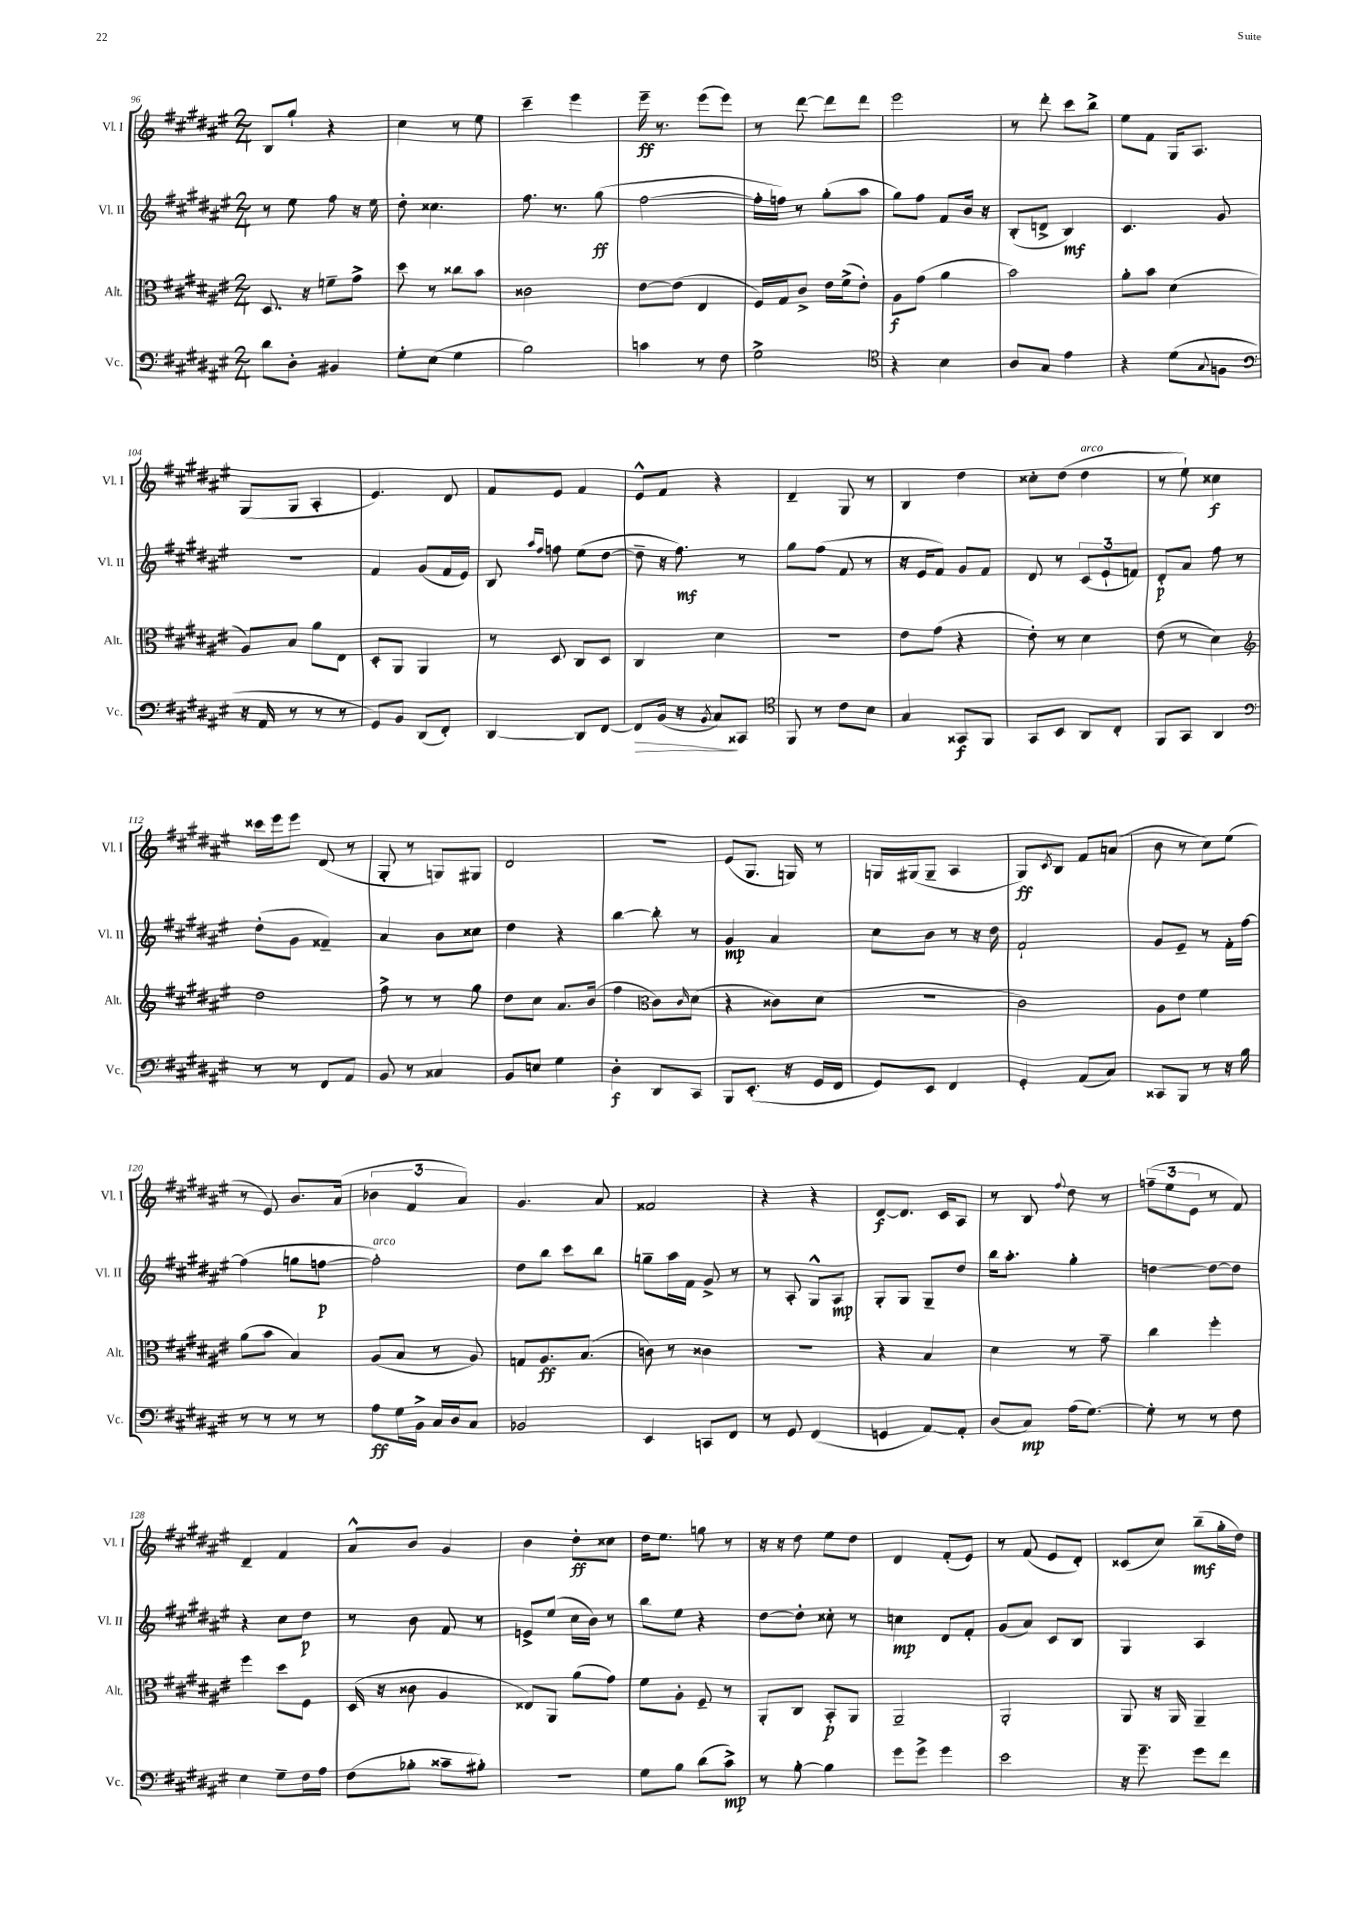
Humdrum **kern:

**kern	**kern	**kern	**kern
*staff4	*staff3	*staff2	*staff1
*clefF4	*clefC3	*clefG2	*clefG2
*k[f#c#g#d#a#e#]	*k[f#c#g#d#a#e#]	*k[f#c#g#d#a#e#]	*k[f#c#g#d#a#e#]
*M2/4	*M2/4	*M2/4	*M2/4
8d#\L	8.D#/	8r	8B/L
8D#'\J	.	8ee#\	8gg#`/J
.	16r	.	.
4BB#/	8f~\L	8ff#\	4r
.	8g#^\J	16r	.
.	.	16ee#\	.
=	=	=	=
8G#'\L	8dd#\	8dd#'\	4cc#\
(8E#\J	8r	4.cc##\	.
4G#\	8cc##\L	.	8r
.	8b\J	.	8ee#\
=	=	=	=
2B\)	2c##\	8.ff#\	4ccc#~\
.	.	8.r	.
.	.	.	4eee#\
.	.	(8gg#\	.
=	=	=	=
4c\	[8e#\L	[2ff#\	16eee#~\
.	.	.	8.r
.	(8e#\]J	.	.
8r	4E#/	.	(8eee#\L
8F#\	.	.	8eee#\J)
=	=	=	=
2G#^\	16F#/LL)	16ff#'\]LL	8r
.	16G#/J	16ff\JJ)	.
.	8c#^/J	8r	[8ddd#\
.	16e#\LL	(8gg#'\L	8ddd#\]L
.	(16f#^\J	.	.
.	8e#'\J)	8aa#\J	8ddd#\J
=	=	=	=
*clefC4	*	*	*
4r	8A#\L	8gg#\L)	2eee#\
.	(8g#\J	8ff#\J	.
4B\	4a#\	8f#/L	.
.	.	16b/Jk	.
.	.	16r	.
=	=	=	=
8A#/L	2b\)	(8B'/L	8r
8G#/J	.	8d^/J	8ddd#'\
4e#\	.	4B/)	8ccc#\L
.	.	.	8bb^\J
=	=	=	=
4r	8a#'\L	4.c#/	8ee#\L
.	8b\J	.	8f#\J
(8d#\L	(4d#\	.	16G#/LK
.	.	.	8.A#/J
8qqG#/	.	.	.
8F\J	.	8g#/	.
=	=	=	=
*clefF4	*	*	*
16r	8A#/L)	2r	(8G#/L
16AA#/	.	.	.
8r	8B/J	.	8G#/J
8r	8a#\L	.	4A#'/
8r	8E#\J	.	.
=	=	=	=
8GG#/L)	8D#'/L	4f#/	4.e#/)
8BB/J	8AA#/J	.	.
(8DD#/L	4AA#/	(8g#/L	.
8FF#'/J)	.	16f#/L	8d#/
.	.	16e#/JJ)	.
=	=	=	=
[4DD#/	8r	8B/	8f#/L
.	.	16qqaa#/LL	.
.	.	16qqff#/JJ	.
.	8D#/	8ff\	8e#/J
8DD#/]L	8C#/L	(8ee#\L	4f#/
[8FF#/J	8D#/J	[8dd#\J	.
=	=	=	=
8FF#/]L	4C#/	8dd#~\]	8e#^^/L
(16BB/Jk	.	16r	8f#/J
16r	.	8.ff#\)	.
8qBB/	.	.	.
8C#/L)	4d#\	.	4r
8CC##/J	.	8r	.
=	=	=	=
*clefC4	*	*	*
8FF#/	2r	8gg#\L	4d#~/
8r	.	(8ff#\J	.
8c#\L	.	8f#/	8G#/
8B\J	.	8r	8r
=	=	=	=
4G#/	8e#\L	16r	4B/
.	.	16e#/LK	.
.	(8g#\J	8f#/J)	.
8GG##/L	4r	8g#/L	4dd#\
8FF#/J	.	8f#/J	.
=	=	=	=
8GG#/L	8e#'\)	8d#/	8cc##'\L
8BB/J	8r	8r	(8dd#\J
8AA#/L	4d#\	(12c#/L	4dd#\
.	.	12e#`/	.
8C#'/J	.	.	.
.	.	12f/J)	.
=	=	=	=
8FF#/L	(8e#\	8d#'/L	8r
8GG#/J	8r	8a#/J	8ee#`\)
4AA#/	4d#\)	8ff#\	4cc##\
.	.	8r	.
=	=	=	=
*clefF4	*clefG2	*	*
8r	2dd#\	(8dd#'\L	16ccc##\LL
.	.	.	16eee#\J
8r	.	8g#\J	8eee#\J
8FF#/L	.	4f##~/)	(8d#/
8AA#/J	.	.	8r
=	=	=	=
8BB/	8ff#^\	4a#/	8G#'/
8r	8r	.	8r
4C##/	8r	8b\L	8G/L)
.	8gg#\	8cc##\J	8G#/J
=	=	=	=
8BB/L	8dd#\L	4dd#\	2d#/
8E/J	8cc#\J	.	.
4G#\	8.a#/L	4r	.
.	(16b/Jk	.	.
=	=	=	=
4D#'\	4ff#\	[4bb\	2r
*	*clefC3	*	*
8DD#/L	8c#\L)	8bb'\]	.
.	16qqc#/	.	.
8CC#/J	(8d#\J	8r	.
=	=	=	=
8BBB/L	4r	4g#/	(8e#/L
(8.EE#'/J	.	.	8.G#/J
.	8c##\L)	4a#/	.
16r	.	.	16G/)
16GG#/LL	(8d#\J	.	8r
16FF#/JJ	.	.	.
=	=	=	=
8GG#/L)	2r	8cc#\L	16G/LL
.	.	.	(16G#/J
8EE#/J	.	8b\J	8G#~/J
4FF#/	.	8r	4A#/
.	.	16r	.
.	.	16dd#\	.
=	=	=	=
4GG#'/	2c#\)	2f#`/	8G#/L)
.	.	.	8qc#/
.	.	.	8B/J
(8AA#/L	.	.	8f#/L
8C#/J)	.	.	(8a/J
=	=	=	=
8CC##/L	8A#\L	8g#/L	8b\
8BBB/J	8e#\J	8e#~/J	8r
8r	4f#\	8r	8cc#\L)
16r	.	16f#'\LL	(8ee#\J
16B\	.	[16ff#\JJ	.
=	=	=	=
8r	(8a#\L	(4ff#\]	8r
8r	8b\J	.	8e#/)
8r	4B/)	8gg\L	8.b/L
8r	.	[8ff\J	.
.	.	.	(16a#/Jk
=	=	=	=
8A#\L	(8A#/L	2ff'\])	6b-\
16G#\L	8B/J	.	.
.	.	.	6f#/
16BB^\JJ	.	.	.
16C#/LL	8r	.	.
16D#/J	.	.	.
.	.	.	6a#/)
8C#/J	8A#/)	.	.
=	=	=	=
2BB-/	8G/L	8dd#\L	4.g#/
.	8.A#/	8bb\J	.
.	.	8ccc#\L	.
.	(8.B/J	.	.
.	.	8bb\J	8a#/
=	=	=	=
4EE#/	8c\)	8gg~\L	2f##/
.	8r	16aa#\L	.
.	.	16f#\JJ	.
8CC/L	4c##\	8g#^/	.
8FF#/J	.	8r	.
=	=	=	=
8r	2r	8r	4r
8GG#/	.	8A#'/	.
(4FF#/	.	8G#^^/L	4r
.	.	8A#/J	.
=	=	=	=
4GG/	4r	8G#'/L	[8d#/L
.	.	8G#/J	8.d#/]J
[8AA#/L)	4B/	8G#~/L	.
.	.	.	16c#/LK
8AA#'/]J	.	8dd#/J	8A#/J
=	=	=	=
(8D#/L	4d#\	16bb\LK	8r
.	.	8.aa#'\J	.
8C#/J)	.	.	8B/
.	.	.	8qqff#/
(16A#\LK	8r	4gg#'\	8dd#\
[8.G#\J)	.	.	.
.	8g#~\	.	8r
=	=	=	=
8G#'\]	4cc#\	[4dd\	(12ff~\L
.	.	.	12ee#\
8r	.	.	.
.	.	.	12e#\J
8r	4ff#'\	8dd\_L	8r
8F#\	.	8dd\]J	8f#/)
=	=	=	=
4E#\	4ff#\	4r	4d#~/
8G#~\L	8dd#\L	8cc#\L	4f#/
16F#\L	8F#\J	8dd#\J	.
16A#\JJ	.	.	.
=	=	=	=
(8F#\L	(16D#/	8r	8a#^^/L
.	16r	.	.
8B-'\J	8c##\	8b\	8b/J
8c##~\L	4A#/	8f#/	4g#/
8B#'\J)	.	8r	.
=	=	=	=
2r	8E##/L)	8e^/L	4b\
.	8AA#/J	(8ee#/J	.
.	(8a#\L	16cc#\LL	8dd#'\L
.	.	16b\JJ)	.
.	8g#\J)	8r	8cc##\J
=	=	=	=
8G#\L	8f#\L	8bb\L	16dd#\LK
.	.	.	8.ee#\J
8B\J	8A#'\J	8ee#\J	.
(8d#\L	8F#~/	4r	8gg\
8c#^\J)	8r	.	8r
=	=	=	=
8r	8AA#'/L	[8dd#\L	16r
.	.	.	16r
[8B'\	8C#/J	8dd#'\]J	8dd#\
4B\]	8BB'/L	8cc##'\	8ee#\L
.	8AA#/J	8r	8dd#\J
=	=	=	=
8g#\L	2AA#~/	4cc\	4d#/
8g#^\J	.	.	.
4g#\	.	8d#/L	(8f#'/L
.	.	8f#'/J	8e#/J)
=	=	=	=
2e#\	2AA#'/	(8g#/L	8r
.	.	8a#/J)	(8f#/
.	.	8c#/L	8e#/L
.	.	8B/J	8d#'/J)
=	=	=	=
16r	8AA#/	4G#/	(8c##/L
8.g#~\	.	.	.
.	16r	.	8cc#/J)
.	16AA#/	.	.
8g#\L	4AA#~/	4A#/	(8bb~\L
8f#\J	.	.	16gg#'\L
.	.	.	16dd#\JJ)
==	==	==	==
*-	*-	*-	*-
